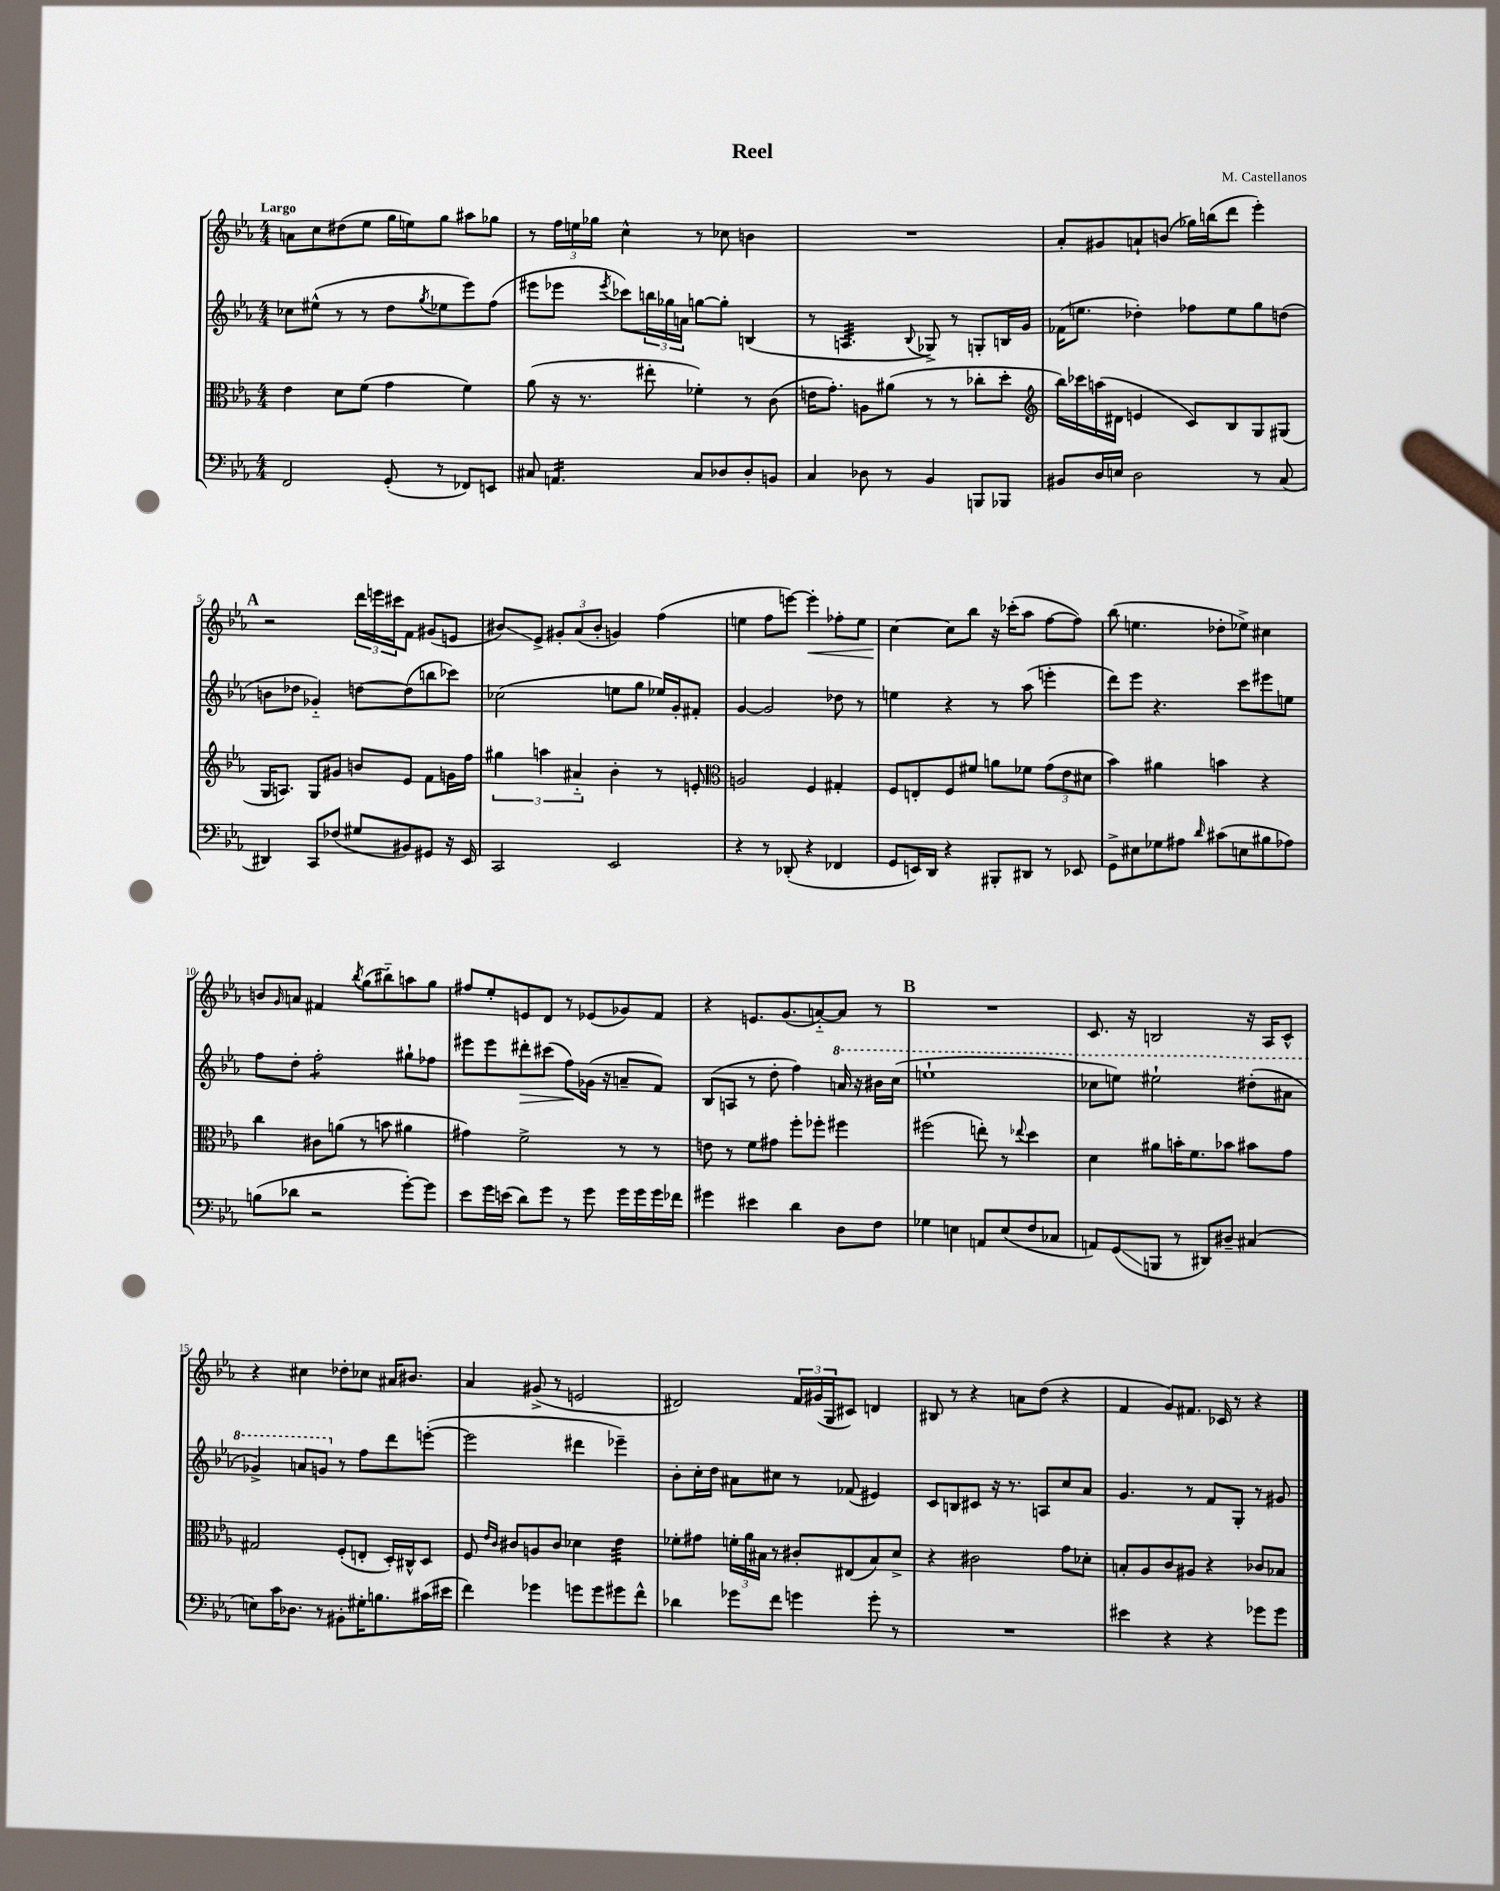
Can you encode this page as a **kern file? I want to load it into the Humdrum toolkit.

**kern	**kern	**kern	**kern
*staff4	*staff3	*staff2	*staff1
*clefF4	*clefC3	*clefG2	*clefG2
*k[b-e-a-]	*k[b-e-a-]	*k[b-e-a-]	*k[b-e-a-]
*M4/4	*M4/4	*M4/4	*M4/4
2FF	4e-	8cc-	8a
.	.	(8ee#^^	8cc
.	8d	8r	(8dd#
.	(8f	8r	8ee-
(8GG'	4g	8dd	16gg
.	.	.	16ee)
.	.	8qgg	.
8r	.	8ee-	8gg
8FF-)	4f)	8eee-)	8aa#
8EE	.	(8ff	8gg-
=	=	=	=
8C#	(8a-	8eee#	8r
4.AA	16r	8eee-	24ff
.	.	.	24ee
.	8.r	.	.
.	.	.	24gg-
.	.	8qeee-	.
.	.	8ccc-)	4cc^^
.	8ee#'	24bb	.
.	.	24gg-	.
.	.	24a	.
8C#	4f-')	[8gg	8r
8D-	.	8gg']	8cc-
8D-'	8r	(4B	4b
8BB	(8c	.	.
=	=	=	=
4C	16e	8r	1r
.	8.g')	.	.
.	.	4.A	.
8D-	8A	.	.
8r	(8a#	.	.
.	.	8qqB-	.
4BB-	8r	8G-^)	.
.	8r	8r	.
8BBB	8cc-'	8G'	.
8BBB-	8dd'	16B	.
.	.	16g	.
=	=	=	=
*	*clefG2	*	*
8BB#	16bb-)	(16f-	8a-'
.	16ccc-	8.ee	.
16D	(16aa	.	8g#
16E	16d#	.	.
2D	4e	4dd-')	8a`
.	.	.	(8b
.	8c)	8ff-	16gg-)
.	.	.	(16bb
.	8B-	8ee	8ddd
8r	8G	8gg	4eee-')
(8C	(8G#	(8dd	.
=	=	=	=
4DD#)	16G	8b	2r
.	8.A)	.	.
.	.	8dd-	.
8CC	8G	4g-'~)	.
(8F-	8g#	.	.
8G#	8b	[8dd	24ddd
.	.	.	24eee
.	.	.	24ccc#
8BB#)	8e-	(8dd]	8f
8GG#	8f	8bb	(8g#
16r	16g	8ccc-)	8e
16EE-	16ff	.	.
=	=	=	=
2CC	6gg#	(2cc-	8b#)
.	.	.	8e-^
.	6aa	.	.
.	.	.	12g#'
.	6a#'~	.	(12a-
.	.	.	12b#'
2EE-	4b-'	8ee	4g)
.	.	8gg	.
.	8r	16ee-)	(4ff
.	.	16g'	.
.	8e'	8f#'	.
=	=	=	=
*	*clefC3	*	*
4r	2A	[4g	4ee
8r	.	2g]	8ff
(8DD-'	.	.	[8eee)
4r	4F	.	4eee']
4FF-	4G#'	8dd-	8ff-'
.	.	8r	8ee
=	=	=	=
8GG	8F	4ee	[4cc
16EE)	8E'	.	.
16DD	.	.	.
4r	8F	4r	8cc]
.	8f#	.	8bb-
8BBB#'	8a	8r	16r
.	.	.	(16ccc-'
8DD#	8f-	(8aa-	8aa-
8r	(12g	4eee'	[8ff
.	12e-	.	.
8EE-	.	.	8ff])
.	12d#	.	.
=	=	=	=
8GG^	4b-)	8ddd)	(8bb-
8E#	.	8eee-	4.ee
8G-	4a#	4.r	.
8A#	.	.	.
16qqd	.	.	.
(8c#	4b	.	8dd-'
8E	.	8ccc	8ee-^)
8B#	4r	8eee#	4cc#
8A-)	.	8ee	.
=	=	=	=
(8B	4cc	8ff	8b
.	.	.	16qqg
8d-	.	8dd'	8a
2r	8c#	2ff'	4f#
.	(8a	.	.
.	.	.	8qbb-
.	8r	.	(8gg
.	8b	.	8bb#'~)
[8g')	4a#	8gg#`	8aa
8g]	.	8ff-	8gg
=	=	=	=
8e-	4g#)	8eee#	8ff#
16g	.	8eee#	8ee-'
(16e	.	.	.
8d)	2f^	8ddd#'	8e
8g	.	(8ccc#	8d
8r	.	8ff)	8r
8g	.	(16g-	(8e-
.	.	16r	.
16g	8r	8a~	8g-)
16g	.	.	.
16g	8r	8f)	8f
16f-	.	.	.
=	=	=	=
4g#	8e	(8B-	4r
.	8r	8A	.
4e#	8f	8r	8.e
.	8g#	8dd'	.
.	.	.	(8.g
4d	8ff'	4ff)	.
.	8ff-'	.	[8a'~)
8D	4ff#	16aa	8a]
.	.	16r	.
8F	.	16bb#	8r
.	.	(16ccc	.
=	=	=	=
4G-	(2ff#	1eee`	1r
4E	.	.	.
8AA	8ee')	.	.
(8E	8r	.	.
.	8qqee-	.	.
8F	4dd	.	.
8C-	.	.	.
=	=	=	=
8AA)	4d	8ccc-	8.c
(8GG	.	8eee)	.
.	.	.	16r
8BBB	8a#	2eee#`	2B
8r	16b'	.	.
.	8.f	.	.
8DD#)	.	.	.
8D#~	8b-	.	.
(4C#	8b#	(8ddd#'	16r
.	.	.	16A-
.	8g	8aa#	8c^^
=	=	=	=
8E)	2G#	4gg-^)	4r
16c	.	.	.
8.D-	.	.	.
.	.	8aa	4cc#
8r	.	8gg	.
8BB#'	(8F'	8r	8dd-'
16G#'	8E'	8ff	8cc-
8.B	.	.	.
.	16D')	8ddd	16a#
.	16C#^^	.	8.b#
(16c#	8D	([8eee'	.
16e#	.	.	.
=	=	=	=
4f)	8F	2eee]	4a-
.	16qqe-	.	.
.	16qqc	.	.
.	8c#	.	.
4g-	8A	.	(8g#^
.	8c#	.	8r
8g	4d-	4ddd#	2e
8g	.	.	.
8g#	4e-	4eee-~)	.
8f^^	.	.	.
=	=	=	=
4d-	8f-'	8b-'	2d#)
.	8g#	16cc'	.
.	.	16dd	.
8g-	24f'	8a#	.
.	24a-	.	.
.	24B#	.	.
8f	8r	8cc#	.
4g	8c#'	8r	24f
.	.	.	(24g#
.	.	.	24G
.	(8E#	(8f-	8c#)
8g'	8B#)	4e#)	4d
8r	8d^	.	.
=	=	=	=
1r	4r	8c	8B#
.	.	8B	8r
.	2c#	8c#	4r
.	.	16r	.
.	.	8.r	.
.	.	.	8a
.	.	8A	(8dd
.	8g	8cc	4r
.	8d-'	8a-	.
=	=	=	=
4e#	8B'	4.g	4f
.	8A-	.	.
4r	8c	.	8g)
.	8A#	8r	8.f#
4r	4r	8f	.
.	.	.	16c-
.	.	8G'	8r
8g-	8c-	8r	4r
8g-	8B-	8g#	.
==	==	==	==
*-	*-	*-	*-
